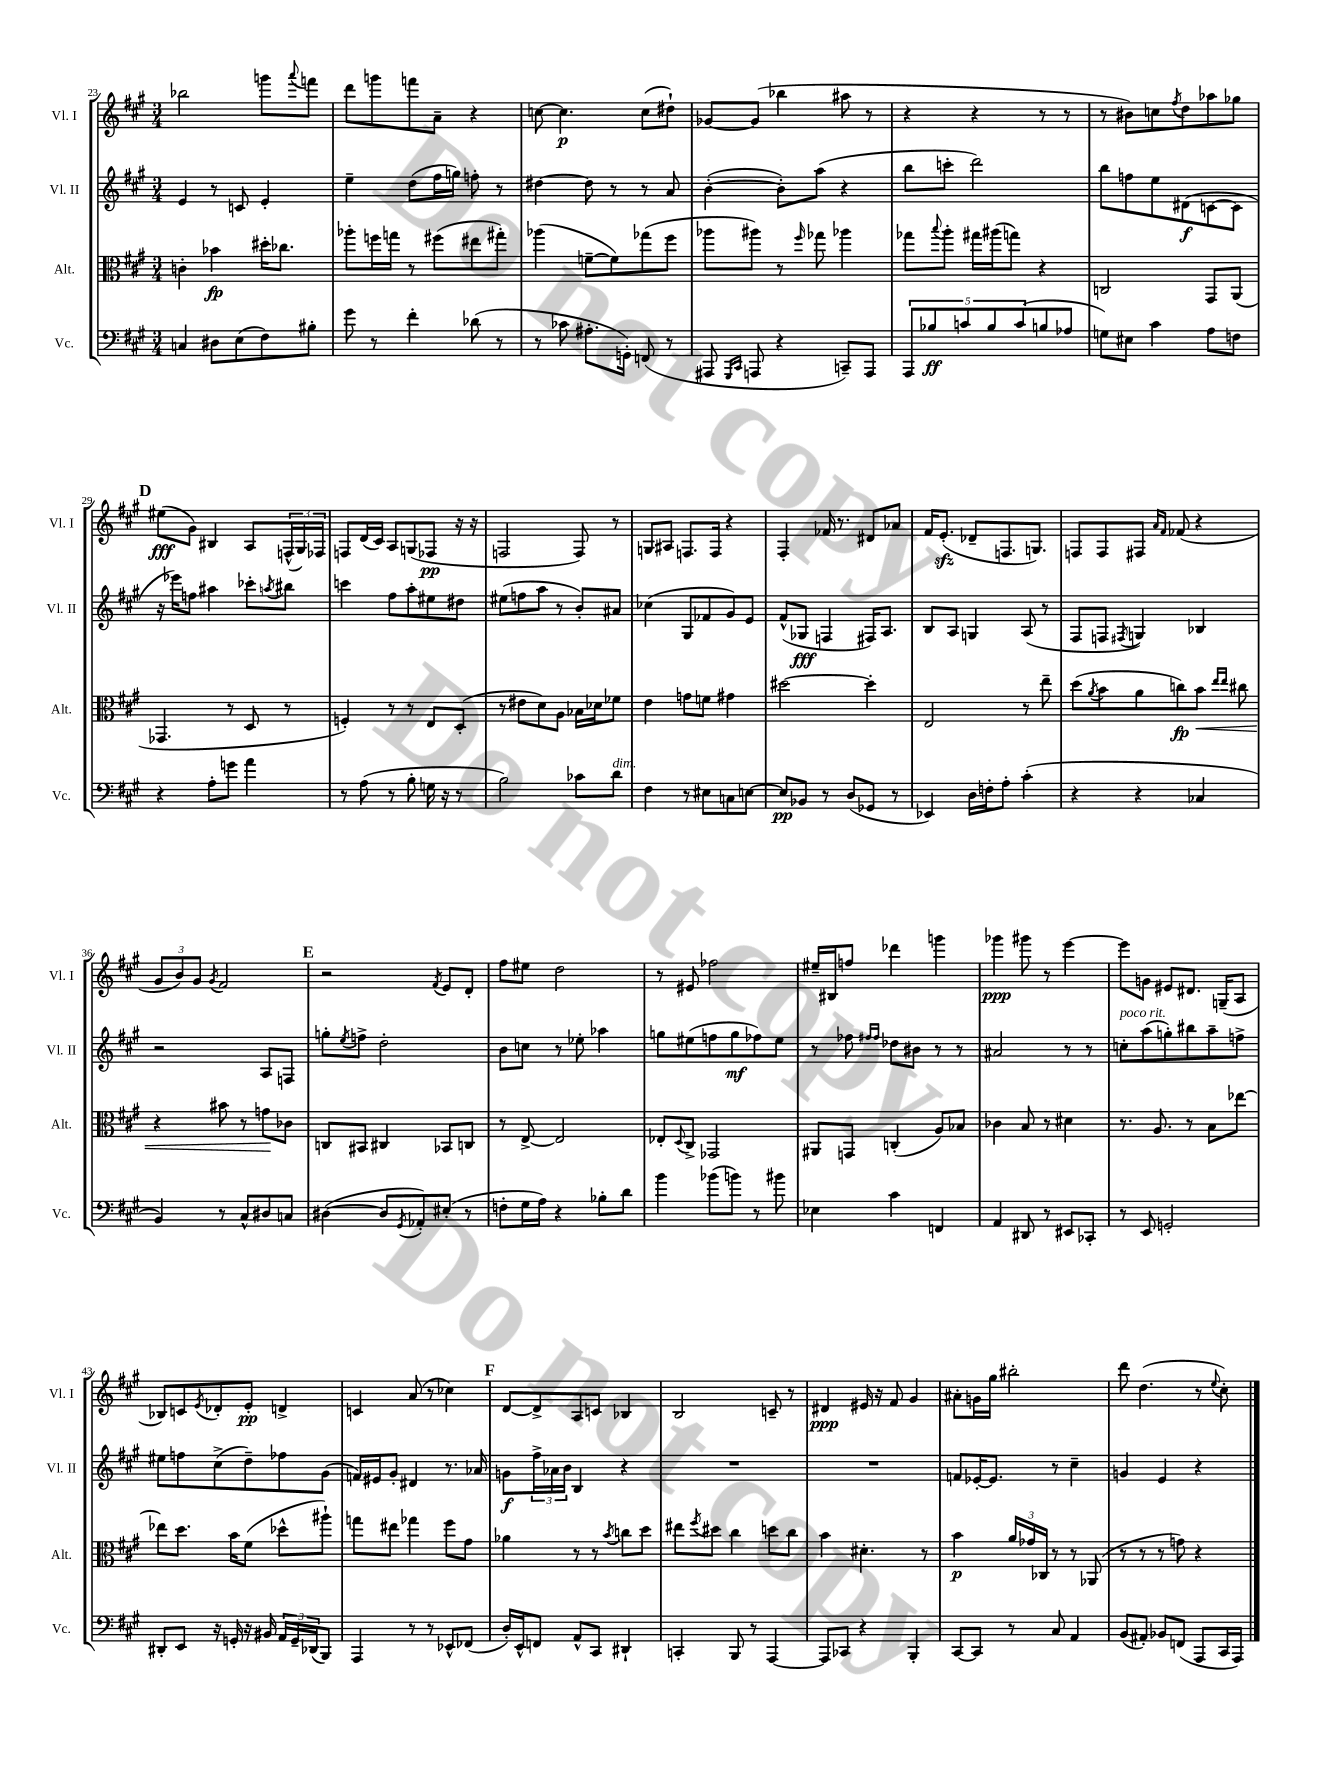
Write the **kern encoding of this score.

**kern	**kern	**kern	**kern
*staff4	*staff3	*staff2	*staff1
*clefF4	*clefC3	*clefG2	*clefG2
*k[f#c#g#]	*k[f#c#g#]	*k[f#c#g#]	*k[f#c#g#]
*M3/4	*M3/4	*M3/4	*M3/4
4C	4c'	4e	2bb-
8D#	4b-	8r	.
(8E	.	8c	.
8F#)	16dd#'	4e'	8ggg
.	8.cc-	.	.
.	.	.	8qqaaa
8B#'	.	.	8fff
=	=	=	=
8g#	8aa-'	4ee~	8ddd
8r	16ff	.	8ggg
.	16gg	.	.
4f#'	8r	(8dd	8fff
.	(8ff#	16ff#	8a~
.	.	16gg)	.
(8d-	8ee#	8ff'	4r
8r	8gg#')	8r	.
=	=	=	=
8r	(4aa-	[4dd#	[8cc
8c-	.	.	4.cc]
8.A#'	[8f~	8dd#]	.
.	8f])	8r	.
16GG')	.	.	.
(8FF	(8gg-	8r	(8cc
8r	8ff#	8a	8dd#`)
=	=	=	=
8AAA#	8aa-	([4b'	[8g-
16qqGGG#	.	.	.
16qqCC#	.	.	.
8AAA	8aa#)	.	(8g-]
4r	8r	8b'])	4bb-
.	16qqff#	.	.
.	8gg-	(8aa	.
8CC~)	4aa-	4r	8aa#
8AAA	.	.	8r
=	=	=	=
10AAA	8gg-	8bb	4r
10B-	.	.	.
.	8qqbb	.	.
.	8aa'	8ccc'	.
10c	.	.	.
.	16gg#	2ddd)	4r
10B-	.	.	.
.	(16aa#	.	.
.	8gg)	.	.
(10c	.	.	.
8B	4r	.	8r
8A-	.	.	8r
=	=	=	=
8G)	2C	8bb	8r
8E#	.	8ff	8b#)
4c#	.	8ee	8cc
.	.	.	8qff#
.	.	(8d#	8dd
8A	8GG#	[8c	8aa-
8F	(8AA	8c]	8gg-
=	=	=	=
4r	4.GG-	16r	(8ee#
.	.	16eee-)	.
.	.	8ff	8g#)
8A'	.	4aa#	4B#
8g	8r	.	.
4a	8D	8ccc-'	8A
.	.	8qaa	.
.	8r	8bb#	(24F^^
.	.	.	24G#)
.	.	.	24F-
=	=	=	=
8r	4F')	4ccc	8F
(8A	.	.	(16d
.	.	.	16c#)
8r	8r	8ff#	8A
8B'	8r	8aa'	(8G
16G	8E	8ee#	8F-
16r	.	.	.
8r	(8D'	8dd#	16r
.	.	.	16r
=	=	=	=
2B)	8r	(8ee#	2F
.	8e#	8ff	.
.	8d)	8aa	.
.	8A	8r	.
8c-	16B-	8b')	8F)
.	16d-	.	.
8d	8f-	8a#	8r
=	=	=	=
4F#	4e	(4cc-	8G
.	.	.	8A#
8r	8g	8G#	8.F
8E#	8f	8f-	.
.	.	.	16F
8C	4g#	8g#)	4r
[8E	.	8e	.
=	=	=	=
8E]	[2dd#	(8f#^^	4F#'
8BB-	.	8G-	.
8r	.	4F	16f-
.	.	.	8.r
(8D	.	.	.
8GG-	4dd#']	16F#)	8d#
.	.	8.A	.
8r	.	.	8a-
=	=	=	=
4EE-)	2E	8B	16f#
.	.	.	(8.e'
.	.	8A	.
16D	.	4G	8d-~
16F'	.	.	.
8A'	.	.	8.F
(4c#'	8r	(8A	.
.	.	.	8.G)
.	8ee~	8r	.
=	=	=	=
4r	(8dd	8F#	8F
.	8qa	.	.
.	8b	8F	8F
.	.	8qF#	.
4r	8a	4G)	8F#
.	.	.	16qqa
.	.	.	16qqf#
.	8cc)	.	(8f-
4C-	8b	4B-	4r
.	16qqee	.	.
.	16qqee	.	.
.	8cc#	.	.
=	=	=	=
4BB)	4r	2r	12g#
.	.	.	12b)
.	.	.	12g#
.	.	.	8qg#
8r	8b#	.	2f#
8C#^^	8r	.	.
8D#	8g	8A	.
8C	8c-	8F	.
=	=	=	=
([4D#	8C	8gg'	2r
.	.	8qee	.
.	8BB#	8ff^	.
8D#]	4C#	2dd'	.
8qGG#	.	.	.
8AA-')	.	.	.
.	.	.	8qf#
(8E#'	8BB-	.	8e
8r	8C	.	8d'
=	=	=	=
8F'	8r	8b	8ff#
16G#	[8E^	8cc	8ee#
16A)	.	.	.
4r	2E]	8r	2dd
.	.	8ee-'	.
8B-'	.	4aa-	.
8d	.	.	.
=	=	=	=
4b	8E-'	8gg	8r
.	8qqD	.	.
.	8C#^	(8ee#	8e#
(8b-	2GG-	8ff	2ff-
8b)	.	8gg	.
8r	.	8ff-)	.
8b#	.	8ee#	.
=	=	=	=
4E-	8AA#	8r	16ee#~
.	.	.	16B#
.	8GG	8ff-	8ff
.	.	16qqff#	.
.	.	16qqff#	.
4c#	(4C'	8dd-	4ddd-
.	.	8b#	.
4FF	8A)	8r	4ggg
.	8B-	8r	.
=	=	=	=
4AA	4c-	2a#	4ggg-
8DD#	8B	.	8ggg#
8r	8r	.	8r
8EE#	4d#	8r	[4eee
8CC-'	.	8r	.
=	=	=	=
8r	8.r	8cc'	8eee]
8EE	.	(8aa	8g
.	8.A	.	.
2GG'	.	8gg')	8e#
.	8r	8bb#	8.d#
.	8B	8aa~	.
.	.	.	(16G~
.	[8ee-	8ff^	8A
=	=	=	=
8DD#'	8ee-]	8ee#	8B-)
8EE	8.dd	8ff	8c
.	.	.	8qe
16r	.	(8cc#^	8d-'
16GG'	16b	.	.
16r	(8f#	8dd~)	8e'
16BB#	.	.	.
24AA	8dd-^^	8ff-	4d^
24GG~	.	.	.
(24DD-	.	.	.
8BBB)	8aa#`)	(8g#	.
=	=	=	=
4AAA	8gg	16f)	4c
.	.	16e#	.
.	8ee#	8g#'	.
8r	4gg-	4d#	(8a
8r	.	.	8r
8EE-^^	8ff#	8.r	4cc-)
(8FF-	8g#	.	.
.	.	16a-	.
=	=	=	=
16D')	4a-	8g	[8d
16EE^^	.	.	.
8FF	.	24ff#^	8d^]
.	.	24a-	.
.	.	24b	.
8AA^^	8r	4B	8A
8CC#	8r	.	8c
.	8qb	.	.
4DD#`	8cc	4r	4B-
.	8dd	.	.
=	=	=	=
4CC'	8ee#	2.r	2B
.	8qff#	.	.
.	8dd#	.	.
8BBB	4cc#	.	.
8r	.	.	.
[4AAA	8dd	.	8c~
.	8cc#	.	8r
=	=	=	=
8AAA]	4b	2.r	4d#
8CC-	.	.	.
4r	4.d#'	.	16e#
.	.	.	16r
.	.	.	8f#
4BBB'	.	.	4g#
.	8r	.	.
=	=	=	=
[8CC#	4b	8f	8a#'
8CC#]	.	[16e-'	16g
.	.	8.e-]	16gg#
8r	24a	.	2bb#'
.	24g-	.	.
.	24C-	.	.
8C#	8r	8r	.
4AA	8r	4cc#~	.
.	(8AA-	.	.
=	=	=	=
(8BB	8r	4g	8ddd
8AA#')	8r	.	(4.dd
8BB-	8r	4e	.
(8FF	8g)	.	.
8AAA	4r	4r	8r
.	.	.	8qqee
16CC#	.	.	8cc#')
16AAA)	.	.	.
==	==	==	==
*-	*-	*-	*-
